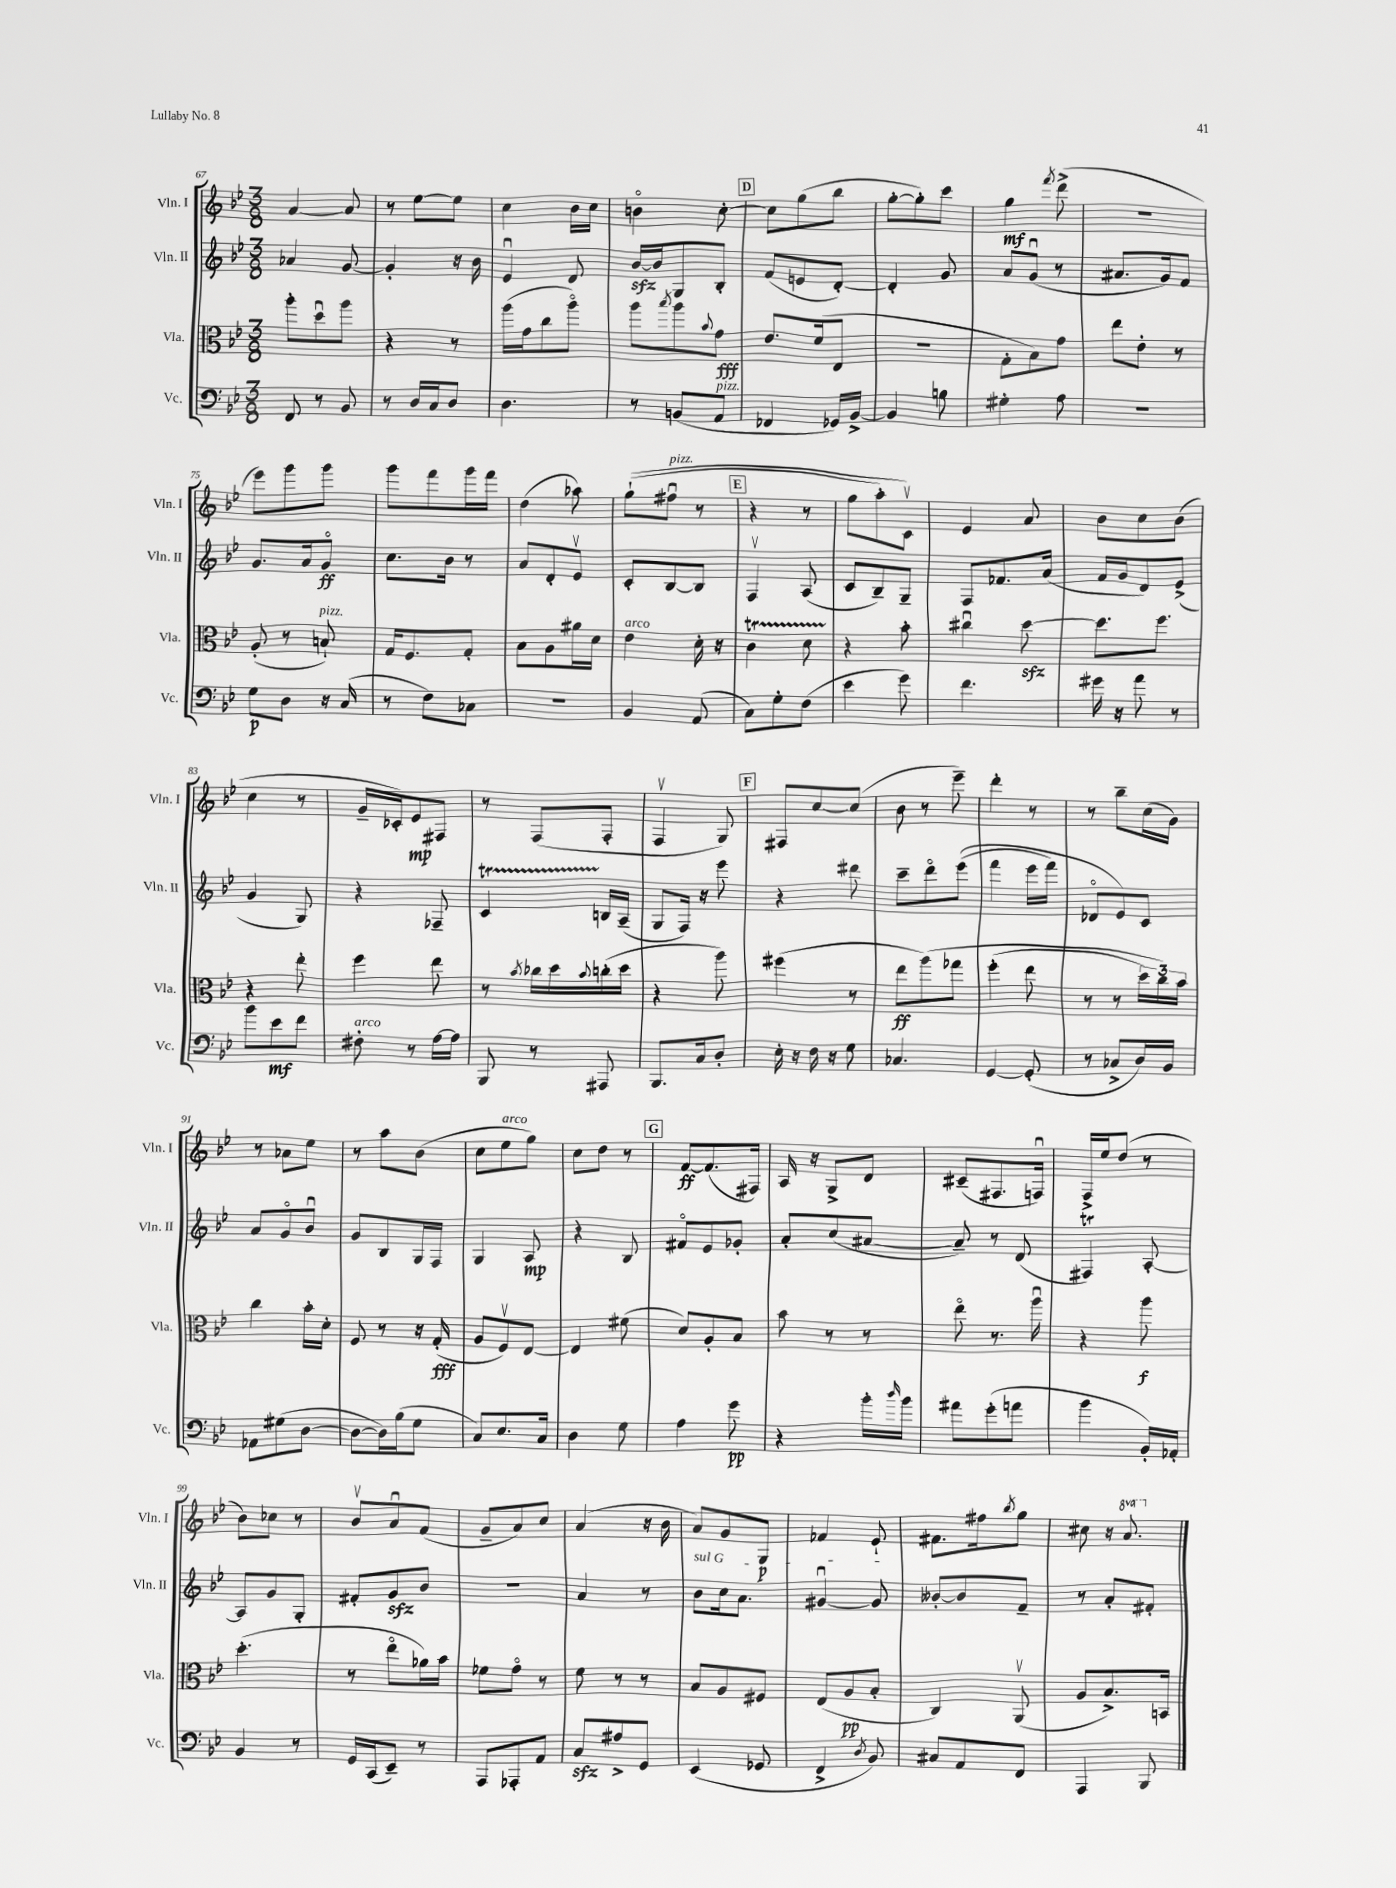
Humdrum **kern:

**kern	**kern	**kern	**kern
*staff4	*staff3	*staff2	*staff1
*clefF4	*clefC3	*clefG2	*clefG2
*k[b-e-]	*k[b-e-]	*k[b-e-]	*k[b-e-]
*M3/8	*M3/8	*M3/8	*M3/8
8FF/	8aa'\L	4a-/	[4a/
8r	8ddu\	.	.
8BB-/	8aa\J	[8g/	8a/]
=	=	=	=
8r	4r	4g'/]	8r
16D/LL	.	.	[8ee-\L
16C/J	.	.	.
8D/J	8r	16r	8ee-\]J
.	.	16b-\	.
=	=	=	=
4.D\	(16aa\LL	4e-u/	4cc\
.	16g\J	.	.
.	8cc\	.	.
.	8aao\J)	8d/	16b-\LL
.	.	.	16cc\JJ
=	=	=	=
8r	8aa\L	[16b-/LL	4bo\
.	.	16b-/]J	.
.	8qbb-/	.	.
(8BB/L	8aa\	8G/	.
.	8qqb-/	.	.
8AA/J	8g\J	8B-'/J	[8cc'\
=	=	=	=
4FF-/	8.e-/L	(8f/L	8cc\]L
.	.	8e/	(8gg\
.	(16f/k	.	.
16GG-/LL)	8E-/J	[8d'/J)	8bb-\J
[16BB-^/JJ	.	.	.
=	=	=	=
4BB-/]	4.r	4d'/]	[8gg'\L
.	.	.	8gg'\])
8B\	.	8g/	8ccc\J
=	=	=	=
4G#'\	8G'\L	8a/L	4gg\
.	8B-\)	(8gu/J	.
.	.	.	8qfff/
8A\	8g\J	8r	(8ddd^\
=	=	=	=
4.r	8ee-\L	8.a#/L	4.r
.	8e-'\J	.	.
.	.	16g/k)	.
.	8r	8f/J	.
=	=	=	=
8G\L	(8A'/	8.g/L	8eee-\L)
8D\J	8r	.	8ggg\
.	.	16a/k	.
16r	8B`/)	8go/J	8ggg\J
(16C/	.	.	.
=	=	=	=
8r	16G/LK	8.cc\L	8ggg\L
.	8.F/	.	.
8F\L)	.	.	8fff\
.	.	16b-\Jk	.
8C-\J	8G'/J	8r	16ggg\L
.	.	.	16fff\JJ
=	=	=	=
4.r	8B-\L	8a/L	(4dd\
.	8A\	8d'/	.
.	16a#\L	8e-v/J	8aa-\)
.	16d\JJ	.	.
=	=	=	=
4BB-/	4e-\	8c'/L	&((8gg`\L
.	.	[8B-/	8ff#u\J
(8AA/	16d'\	8B-/]J	8r
.	16r	.	.
=	=	=	=
8C\L)	4c\	4Fv/	4r
8G'\	.	.	.
(8F\J	8d\	(8A/	8r
=	=	=	=
4e-\	4r	8c/L	8gg\L
.	.	8B-~/)	8aa'\)
8g\)	8b-'\	8G~/J	8cv\J&)
=	=	=	=
4.f\	4cc#u\	8F/L	4e-/
.	.	8.f-/	.
.	[8dd\	.	8a/
.	.	(16a/Jk	.
=	=	=	=
16g#\	8.dd\]L	16f/LL	8b-\L
16r	.	16g/J	.
8a\	.	8d/)	8cc\
.	8.ff\J	.	.
8r	.	(8e-^/J	(8b-\J
=	=	=	=
8b-\L	4r	4g/	4cc\
8e-\	.	.	.
8f\J	8ee-'\	8G/)	8r
=	=	=	=
8F#'\	4ff\	4r	16g~/LL
.	.	.	16c-'/J)
8r	.	.	8e-/
[16A\LL	8ee-\	8F-~/	8F#/J
16A\]JJ	.	.	.
=	=	=	=
8BBB-/	8r	4c/	8r
.	8qb-/	.	.
8r	16cc-\LL	.	(8F/L
.	16dd\	.	.
.	8qqb-/	.	.
8AAA#/	(16cc'\	16B/LL	8F'/J
.	16dd\JJ	(16A~/JJ	.
=	=	=	=
8.BBB-/L	4r	8G/L	4Fv/
.	.	16F/Jk)	.
16C/k	.	16r	.
8D'/J	8aa\)	8eee-\	8G/)
=	=	=	=
16E-'\	(4ff#\	4r	8F#/L
16r	.	.	.
16F\	.	.	[8cc/
16r	.	.	.
8G\	8r	8ddd#\	(8cc/]J
=	=	=	=
4.C-/	8ee-\L	8ccc~\L	8b-\
.	&(8aa\)	8dddo\	8r
.	8gg-\J	&((8eee-\J	8eee-~\)
=	=	=	=
[4GG/	(4ff'\	4fff\	4ddd'\
(8GG'/]	8ee-\	16eee-\LL	8r
.	.	16fff\JJ)	.
=	=	=	=
8r	8r	8d-o/L	8r
8C-^/L	8r	8e-/&)	8bb-~\L
16D/L)	24dd\LL)	8c/J	(16cc\L
.	24cc\&)	.	.
16BB-/JJ	.	.	16g\JJ)
.	24b-\JJ	.	.
=	=	=	=
8AA-\L	4cc\	8a/L	8r
(8G#\	.	8go/	8a-\L
[8D\J	16b-'\LL	8b-u/J	8ee-\J
.	16d'\JJ	.	.
=	=	=	=
8D\_L	8F/	8g/L	8r
16D\]L)	8r	8B-/	8aa\L
(16B-\J	.	.	.
8G\J	16r	16G/L	(8b-\J
.	(16G'/	16F/JJ	.
=	=	=	=
8C/L)	8A/L	4G/	8cc\L
8.E-/	8Fv/)	.	8ee-\
.	[8E-/J	8A/	8gg\J)
16C/Jk	.	.	.
=	=	=	=
4D\	4E-/]	4r	8cc\L
.	.	.	8dd\J
8G\	(8f#\	8B-/	8r
=	=	=	=
4A\	8d/L)	8f#o/L	[8f/L
.	8A'/	8e-/	(8.f/]
8g\	8B-/J	8g-'/J	.
.	.	.	16F#/Jk)
=	=	=	=
4r	8b-\	8a'/L	16A/
.	.	.	16r
.	8r	(8cc/	8G^/L
16b-'\LL	8r	[8a#/J	8d/J
16qqdd/	.	.	.
16b-\JJ	.	.	.
=	=	=	=
8a#\L	8ee-o\	8a#~/])	(8c#~/L
(8g'\	8.r	8r	8.F#/
8a\J	.	(8d/	.
.	16aau\	.	16Fu/Jk)
=	=	=	=
4b-\	4r	4F#/)	16F^/LL
.	.	.	16ee-/J
.	.	.	(8dd/J
16BB-'/LL)	8aa\	[8A'/	8r
16AA-'/JJ	.	.	.
=	=	=	=
4BB-/	(4.dd'\	8A/]L	8b-\L)
.	.	8g/	8cc-\J
8r	.	8G'/J	8r
=	=	=	=
16GG/LL	8r	8f#'/L	8b-v/L
(16CC/J	.	.	.
8EE-~/J)	8ee-o\L	8g/	8au/
8r	16a-\L)	8b-/J	(8f/J
.	16b-\JJ	.	.
=	=	=	=
8AAA/L	8f-\L	4.r	8g~/L
8AAA-'/	8go\J	.	8a/)
8AA/J	8r	.	8cc/J
=	=	=	=
8C/L	8f\	4a/	(4a/
8A#^/	8r	.	.
8GG/J	8r	8r	16r
.	.	.	16b-\
=	=	=	=
(4EE-/	8B-/L	8b-\L	8a/L)
.	8A/	16cc\k	8g/
.	.	8.a\J	.
8GG-/	8F#/J	.	8G/J
=	=	=	=
4FF^/	(8E-/L	[4g#u/	4f-/
.	8A/	.	.
8qD/	.	.	.
8BB-/)	8B-'/J	8g#/]	8e-`/
=	=	=	=
8C#/L	4C/)	[8b--'/L	8.f#\L
8AA/	.	8b--/]	.
.	.	.	16ff#\k
.	.	.	8qbb-/
8FF/J	(8AAv/	8f~/J	8gg\J
=	=	=	=
4AAA/	8A/L	8r	8cc#\
.	8.B-^/)	8a'/L	16r
.	.	.	8.aa/
8BBB-/	.	8f#'/J	.
.	16BB/Jk	.	.
==	==	==	==
*-	*-	*-	*-
